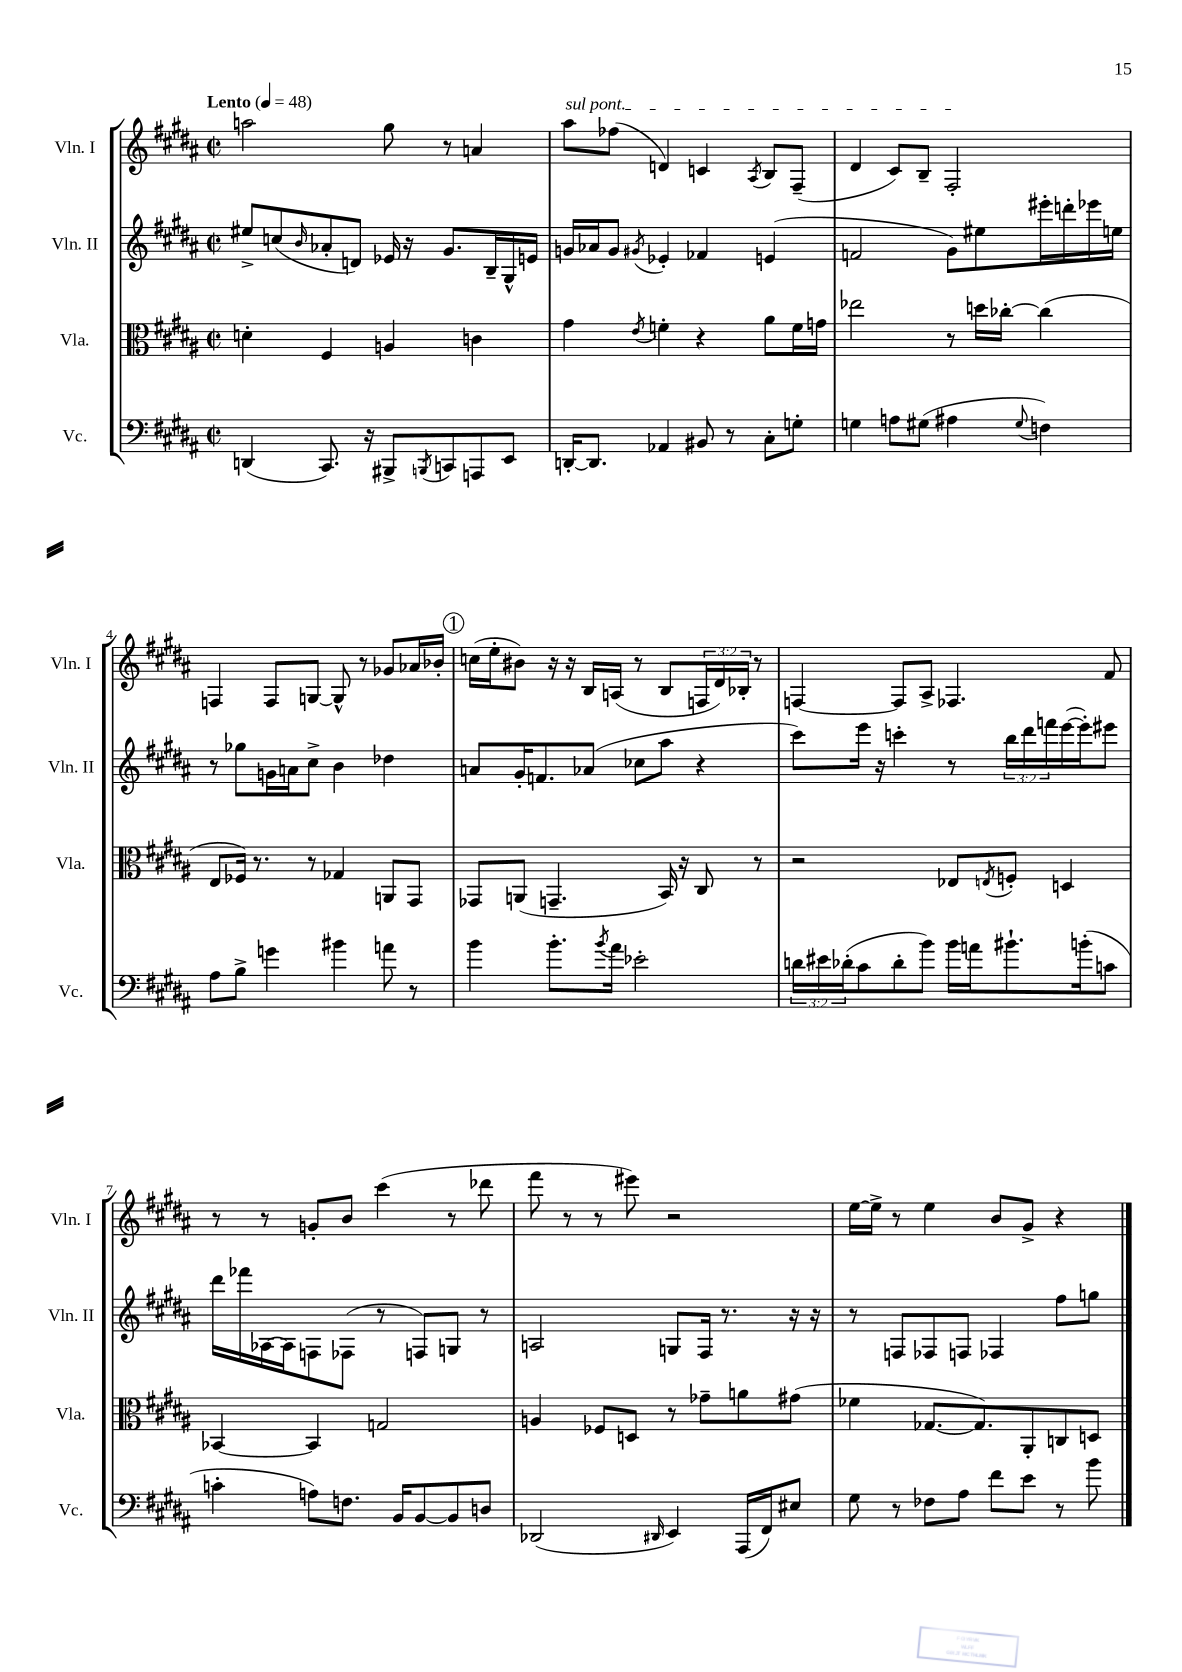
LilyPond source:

<<
\new StaffGroup <<
\new Staff = "s0" \with { instrumentName = "Vln. I" shortInstrumentName = "Vln. I" } {
    \clef treble \key b \major \defaultTimeSignature \time 2/2 \override Staff.TupletNumber.text = #tuplet-number::calc-fraction-text \tempo "Lento" 4 = 48
    a''2 gis''8 r8 a'4 |
    \once \override TextSpanner.bound-details.left.text = \markup { \italic "sul pont." } ais''8\startTextSpan fes''8( d'4) c'4 \acciaccatura { ais8 } b8 fis8--( |
    dis'4 cis'8) b8-- fis2-.\stopTextSpan |
    f4 f8 g8~ g8-^ r8 ges'8 aes'16 bes'16-. |
    \mark \markup { \circle "1" } c''16( e''16-. bis'8) r16 r16 b16 a16( r8 b8 \tuplet 3/2 { f16 dis'16) bes16-. } r8 |
    f4~ f8 ais8-> fes4. fis'8 |
    r8 r8 g'8-. b'8 cis'''4( r8 des'''8 |
    fis'''8 r8 r8 eis'''8) r2 |
    e''16~ e''16-> r8 e''4 b'8 gis'8-> r4 \bar "|." |
}
\new Staff = "s1" \with { instrumentName = "Vln. II" shortInstrumentName = "Vln. II" } {
    \clef treble \key b \major \defaultTimeSignature \time 2/2 \override Staff.TupletNumber.text = #tuplet-number::calc-fraction-text
    eis''8-> c''8( \grace { b'16 } aes'8-. d'8) ees'16 r16 gis'8. b16-- gis16-^ e'16 |
    g'16 aes'16 g'8 \acciaccatura { gis'8 } ees'4-. fes'4 e'4( |
    f'2 gis'8) eis''8 eis'''16-. d'''16-. ees'''16 e''16 |
    r8 ges''8 g'16 a'16 cis''8-> b'4 des''4 |
    \mark \markup { \circle "1" } a'8 gis'16-. f'8. aes'8( ces''8 ais''8 r4 |
    cis'''8) e'''16 r16 c'''4-. r8 \tuplet 3/2 { b''16 dis'''16 f'''16 } e'''16~( e'''16-.) eis'''8 |
    dis'''16 fes'''16 aes16~ aes16 f8 fes8( r8 f8) g8 r8 |
    a2 g8 fis16 r8. r16 r16 |
    r8 f8 fes8 f8 fes4 fis''8 g''8 \bar "|." |
}
\new Staff = "s2" \with { instrumentName = "Vla." shortInstrumentName = "Vla." } {
    \clef alto \key b \major \defaultTimeSignature \time 2/2
    d'4-. fis4 a4 c'4 |
    gis'4 \acciaccatura { e'8 } f'4-. r4 ais'8 f'16 g'16 |
    ees''2 r8 d''16 ces''16~-. ces''4( |
    e8 fes16) r8. r8 ges4 a,8 gis,8 |
    \mark \markup { \circle "1" } ges,8 a,8( g,4.-- b,16) r16 cis8 r8 |
    r2 ees8 \acciaccatura { e8 } f8-. d4 |
    bes,4~ bes,4 g2 |
    a4 fes8 d8 r8 ges'8-- a'8 gis'8( |
    fes'4 ges8.~ ges8.) ais,8-. c8 d8 \bar "|." |
}
\new Staff = "s3" \with { instrumentName = "Vc." shortInstrumentName = "Vc." } {
    \clef bass \key b \major \defaultTimeSignature \time 2/2 \override Staff.TupletNumber.text = #tuplet-number::calc-fraction-text
    d,4( cis,8.) r16 bis,,8-> \acciaccatura { b,,8 } c,8 a,,8 e,8 |
    d,16~-. d,8. aes,4 bis,8 r8 cis8-. g8-. |
    g4 a8 gis8( ais4 \appoggiatura { gis8 } f4) |
    ais8 b8-> g'4 bis'4 a'8 r8 |
    \mark \markup { \circle "1" } b'4 b'8.-. \acciaccatura { b'8 } ais'16 ees'2-. |
    \tuplet 3/2 { d'16 eis'16 des'16-.( } cis'8 des'8-. b'8) b'16 a'16 bis'8.-! b'16-.( c'8 |
    c'4-. a8) f8. b,16 b,8~ b,8 d8 |
    des,2( \grace { dis,16 } e,4) ais,,16( fis,16) eis8 |
    gis8 r8 fes8 ais8 fis'8 e'8 r8 b'8 \bar "|." |
}
>>
>>
